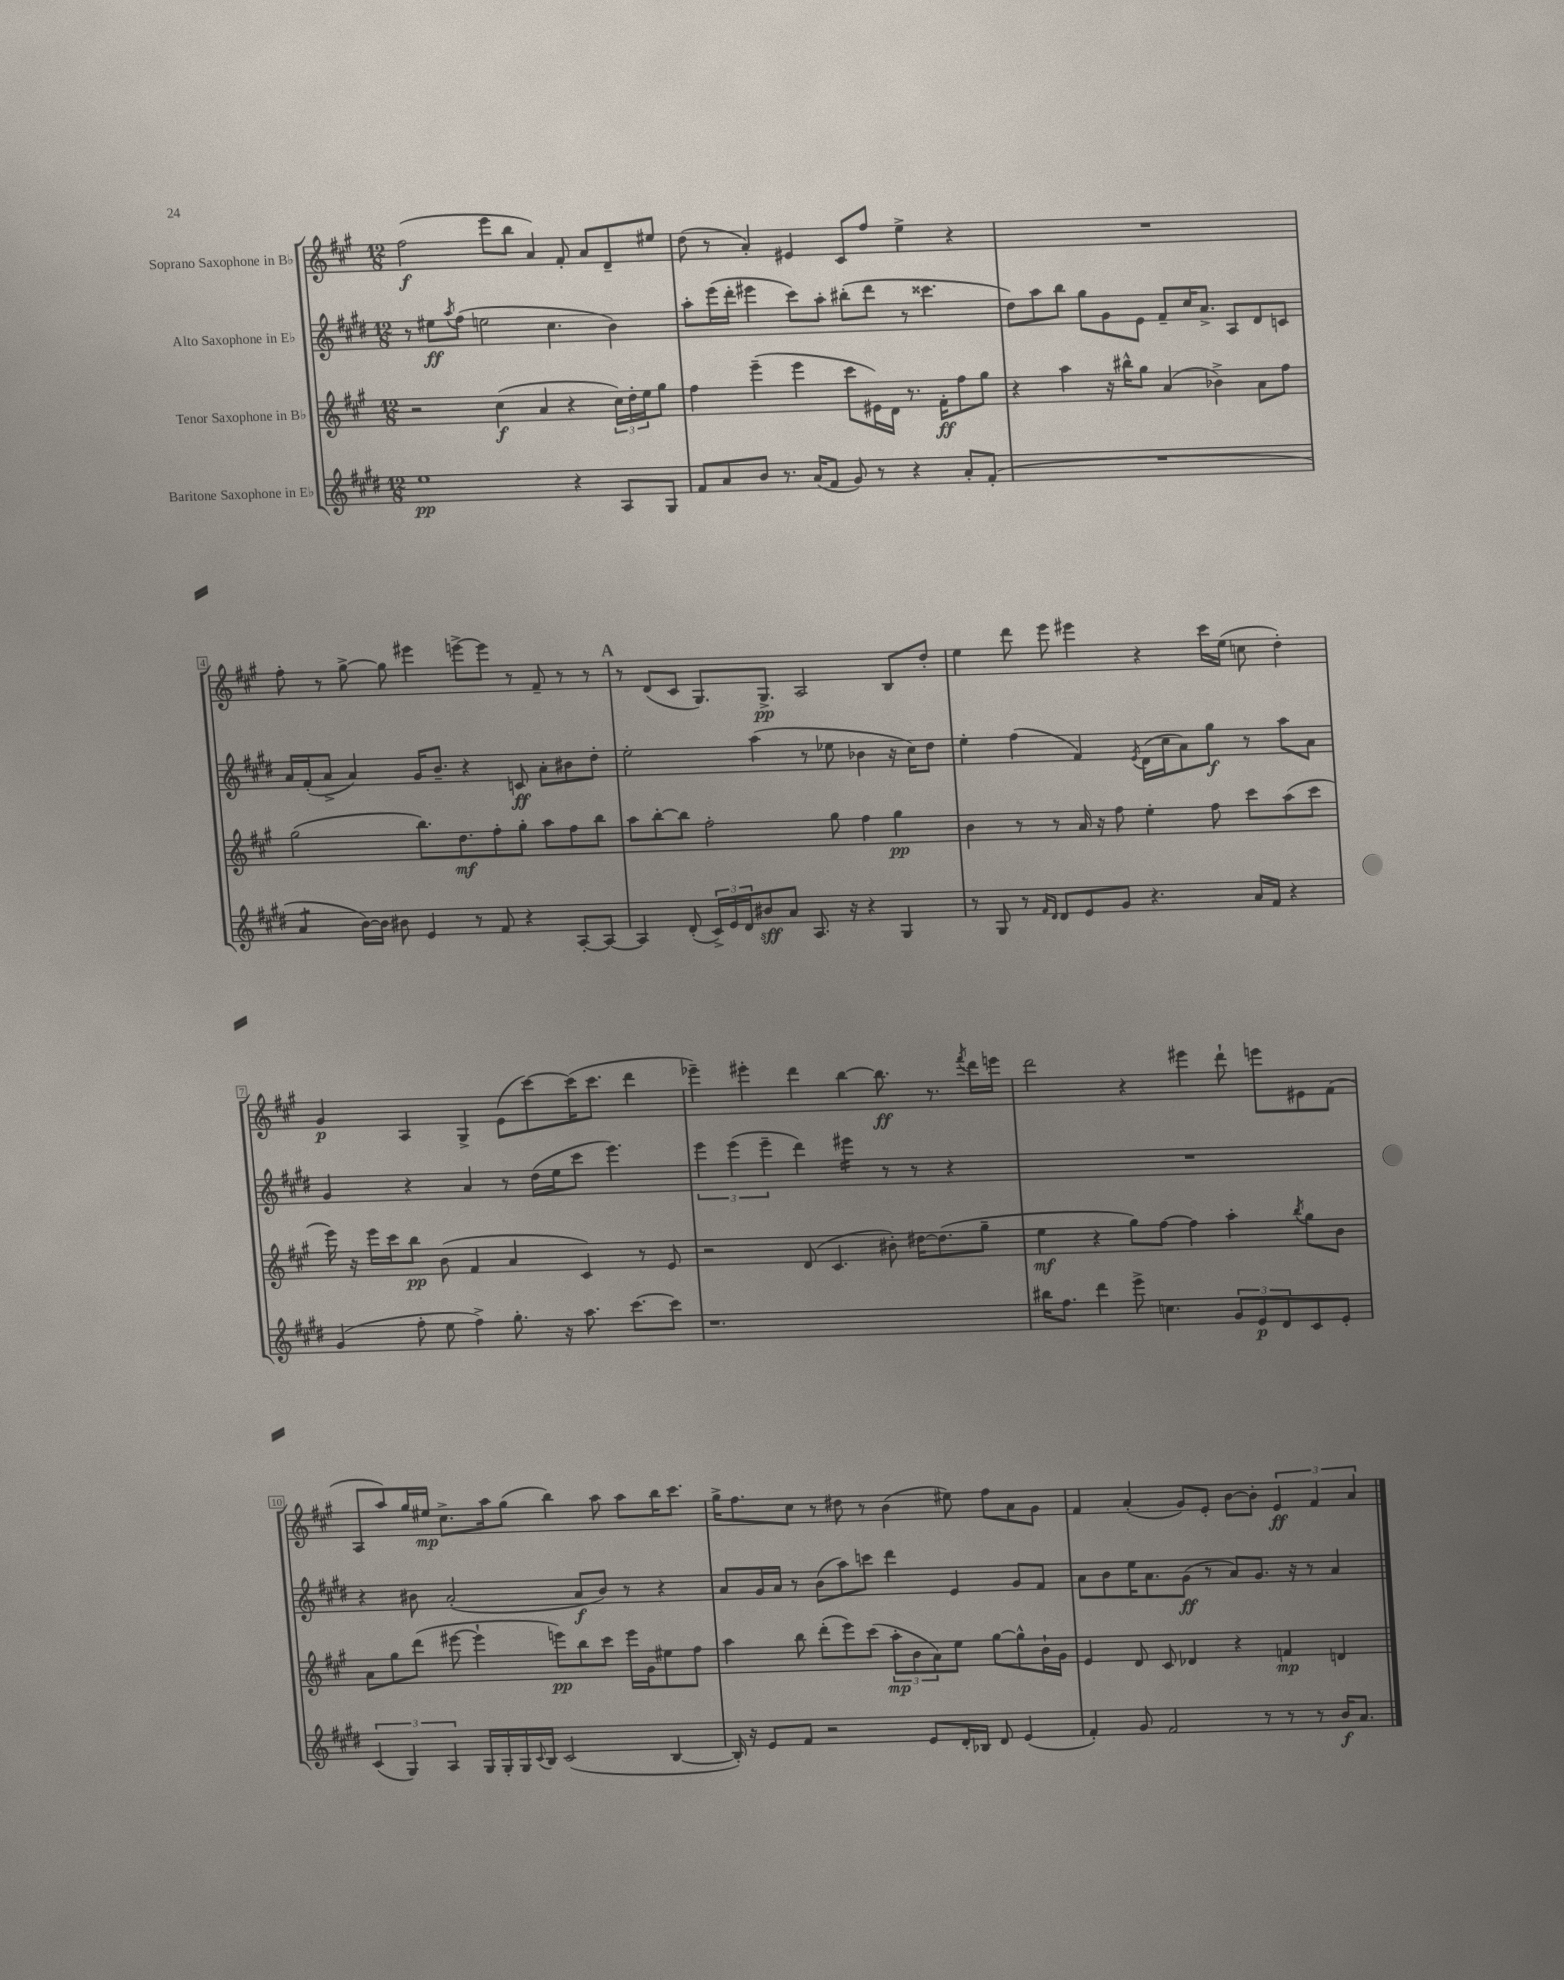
<<
\new StaffGroup <<
\new Staff = "s0" \with { instrumentName = "Soprano Saxophone in Bb" } {
    \clef treble \key a \major \numericTimeSignature \time 12/8
    fis''2\f( e'''8 b''8 a'4) fis'8-. a'8 d'8-- eis''8 |
    d''8( r8 a'4-.) eis'4 cis'8 fis''8 e''4-> r4 |
    R1. |
    fis''8-. r8 gis''8~-> gis''8 eis'''4 e'''8~-> e'''8 r8 fis'8-- r8 r8 |
    \mark \markup { \bold "A" } r8 d'8( cis'8 gis8.) gis8.->\pp a2 b8 d''8-. |
    e''4 d'''8 e'''8 eis'''4 r4 cis'''16 e''16( c''8 d''4-.) |
    gis'4\p a4 gis4-> e'8( cis'''8~) cis'''16( cis'''8. d'''4 |
    ees'''4--) eis'''4-. d'''4 b''4~ b''8.\ff r8. \acciaccatura { fis'''8 } d'''16 e'''16 |
    d'''2 r4 eis'''4 d'''8-! e'''8 eis'8 fis'8( |
    a8 a''8) gis''16 eis''16\mp cis''8.-> a''16 gis''8( b''4) a''8 a''8 b''16 cis'''8. |
    gis''16-> fis''8. cis''8 r8 dis''8 r8 b'4( eis''8) fis''8 a'8 gis'8 |
    fis'4 a'4-.( gis'8) e'8-. b'8~ b'8-. \tuplet 3/2 { e'4\ff fis'4 a'4 } \bar "|." |
}
\new Staff = "s1" \with { instrumentName = "Alto Saxophone in Eb" } {
    \clef treble \key e \major \numericTimeSignature \time 12/8
    r8 eis''8\ff \acciaccatura { a''8 } fis''8( e''2 cis''4. b'4) |
    a''8-. e'''16( dis'''16-. eis'''4 cis'''8) a''8-. bis''8-.( dis'''8 r8 cisis'''4. |
    dis''8) a''8 b''8 gis''8 gis'8 e'8 fis'8-- cis''16 a'8.-> a8 dis'8 c'8 |
    a'16 fis'16-.( a'8-> a'4) gis'16 b'8.-- r4 c'8\ff a'8-. bis'8 dis''8-. |
    \mark \markup { \bold "A" } e''2-. a''4( r8 ees''8 bes'4 r16 cis''16) dis''8 |
    e''4-. fis''4( fis'4) \acciaccatura { e'8 } dis'16( cis''16 a'8) gis''8\f r8 a''8 a'8 |
    gis'4 r4 a'4 r8 dis''16( e''16 cis'''8 e'''4.) |
    \tuplet 3/2 { e'''4 e'''4( e'''4-- } dis'''4) eis'''4:16 r8 r8 r4 |
    R1. |
    r4 bis'8 a'2-.( a'8\f bis'8) r8 r4 |
    a'8 gis'16 a'16 r8 b'8( a''8) c'''8 dis'''4 e'4 gis'8 fis'8 |
    a'8 b'8 e''16 a'8. gis'8\ff( r8 a'8) gis'8. r16 r8 a'4 \bar "|." |
}
\new Staff = "s2" \with { instrumentName = "Tenor Saxophone in Bb" } {
    \clef treble \key a \major \numericTimeSignature \time 12/8
    r2 cis''4\f( a'4 r4 \tuplet 3/2 { cis''16) d''16-. e''16 } gis''8 |
    fis''4 e'''4--( e'''4 cis'''8 eis'16) d'16 r8. fis'16-.\ff fis''8 gis''8 |
    r4 a''4 r16 bis''16-^ gis''8 a'4( bes'4->) a'8 fis''8 |
    gis''2( b''8.) d''8.\mf fis''8-. gis''8-. a''8 fis''8 b''8 |
    \mark \markup { \bold "A" } a''8 b''8~-. b''8 fis''2-. gis''8 fis''4 gis''4\pp |
    b'4 r8 r8 a'16 r16 fis''8 e''4-. fis''8 cis'''8 a''8( cis'''8 |
    e'''16) r16 e'''16 cis'''16 b''8\pp b'8( fis'4 a'4 cis'4) r8 e'8 |
    r2 d'8( cis'4. bis'8-.) dis''16~ dis''8.( gis''8-- |
    e''4\mf r4 gis''8) fis''8~ fis''4 a''4-. \acciaccatura { b''8 } gis''8 b'8 |
    a'8 gis''8 d'''8( eis'''8~ eis'''4-! e'''8\pp) b''8 cis'''8 e'''16 gis'16 eis''8 fis''8 |
    a''4 b''8 d'''8-.( e'''8) cis'''8( \tuplet 3/2 { a''8-.\mp b'8 a'8) } e''8 gis''8~ gis''8-^ b'16-! gis'16 |
    e'4 d'8 cis'8 des'4 r4 f'4\mp d'4 \bar "|." |
}
\new Staff = "s3" \with { instrumentName = "Baritone Saxophone in Eb" } {
    \clef treble \key e \major \numericTimeSignature \time 12/8
    e''1\pp r4 a8 gis8 |
    fis'8 a'8 b'8 r8. a'16( fis'8 gis'8) r8 r4 a'8-. fis'8-.( |
    R1. |
    a'4:8 b'16~) b'16 bis'8 e'4 r8 fis'8 r4 a8~-. a8~ |
    \mark \markup { \bold "A" } a4 dis'8-.( \tuplet 3/2 { cis'16->) e'16 dis'16 } bis'8\sff a'8 a8. r16 r4 gis4 |
    r8 gis8 r8 \grace { fis'16 dis'16 } dis'8 e'8 gis'8 r4. a'16 fis'16 r4 |
    gis'4( fis''8-. e''8 fis''4->) gis''8.-. r16 a''8. cis'''8.~ cis'''8 |
    r1. |
    bis''16 fis''8. dis'''4 e'''8-> c''4. \tuplet 3/2 { gis'8 e'8\p dis'8 } cis'8 e'8-. |
    \tuplet 3/2 { cis'4( gis4) a4 } gis16 gis16-. gis16 \appoggiatura { cis'8 } b16 cis'2( b4~ |
    b16-.) r16 e'8 fis'8 r2 e'8 dis'16-. bes16 dis'8 e'4( |
    fis'4-.) gis'8 fis'2 r8 r8 r8 b'16\f a'8. \bar "|." |
}
>>
>>
\layout { \context { \Score \override BarNumber.stencil = #(make-stencil-boxer 0.1 0.3 ly:text-interface::print) } }
